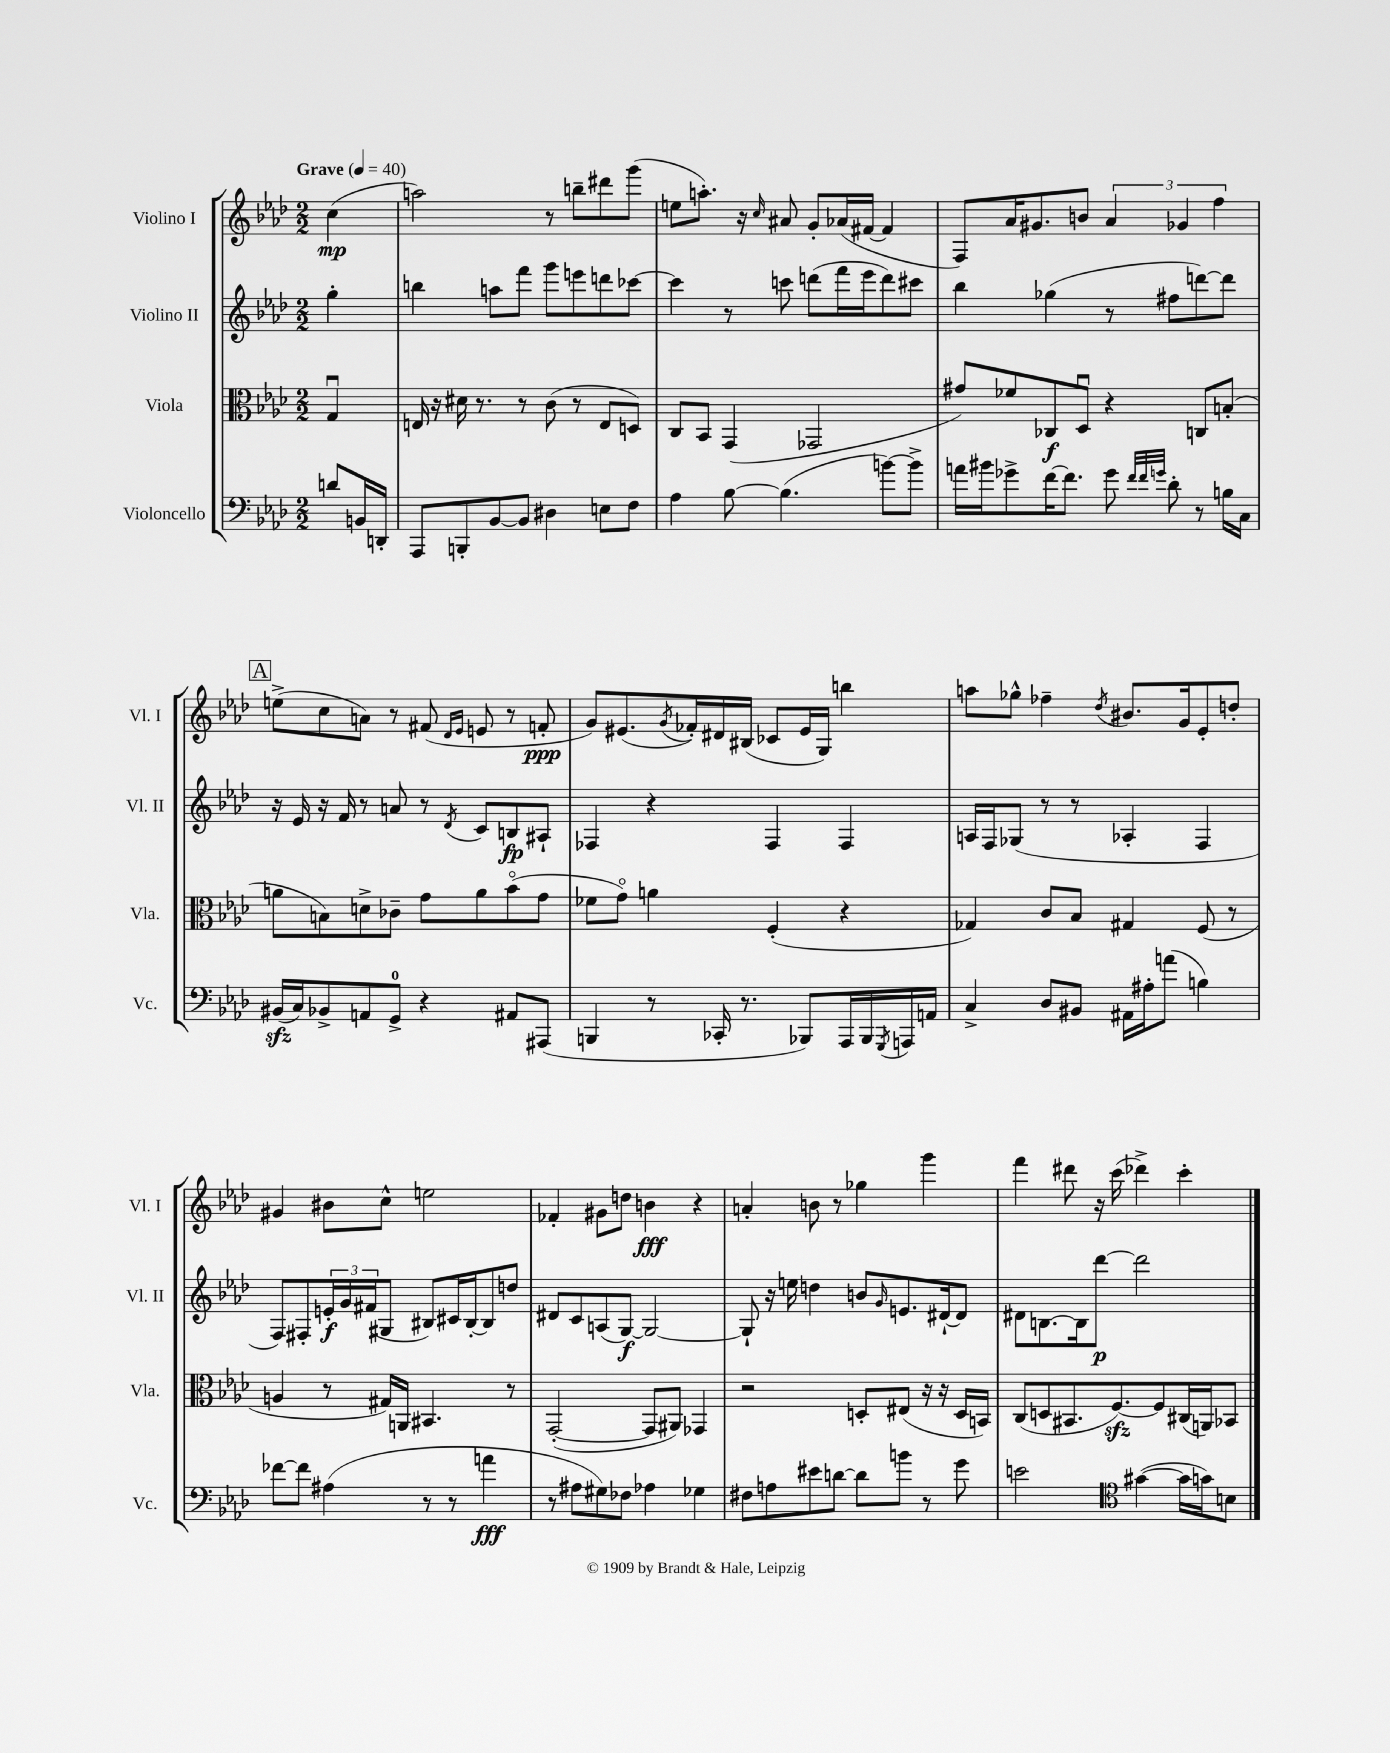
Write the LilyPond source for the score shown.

<<
\new StaffGroup <<
\new Staff = "s0" \with { instrumentName = "Violino I" shortInstrumentName = "Vl. I" } {
    \clef treble \key aes \major \numericTimeSignature \time 2/2 \partial 4 \tempo "Grave" 4 = 40
    c''4\mp( |
    a''2) r8 b''8-- dis'''8 g'''8( |
    e''8 a''8.-.) r16 \grace { c''16 } ais'8 g'8-. aes'16( fis'16~ fis'4 |
    f8) aes'16 gis'8. b'8 \tuplet 3/2 { aes'4 ges'4 f''4 } |
    \mark \markup { \box "A" } e''8->( c''8 a'8) r8 fis'8( \grace { des'16 ees'16 } e'8 r8 f'8-.\ppp |
    g'8) eis'8.( \acciaccatura { g'8 } fes'16-.) dis'16 bis16( ces'8 eis'16 g16) b''4 |
    a''8 ges''8-^ fes''4-- \acciaccatura { des''8 } bis'8. g'16 ees'8-. d''8-. |
    gis'4 bis'8 c''8-^ e''2 |
    fes'4-. gis'8 d''8 b'4\fff r4 |
    a'4-. b'8 r8 ges''4 g'''4 |
    f'''4 dis'''8 r16 c'''16( des'''4->) c'''4-. \bar "|." |
}
\new Staff = "s1" \with { instrumentName = "Violino II" shortInstrumentName = "Vl. II" } {
    \clef treble \key aes \major \numericTimeSignature \time 2/2 \partial 4
    g''4-. |
    b''4 a''8 f'''8 g'''8 e'''8 d'''8 ces'''8~ |
    ces'''4 r8 c'''8 d'''8( f'''16 ees'''16 d'''8) cis'''8 |
    bes''4 ges''4( r8 fis''8 d'''8~) d'''8 |
    \mark \markup { \box "A" } r16 ees'16 r16 f'16 r8 a'8 r8 \acciaccatura { des'8 } c'8 b8\fp ais8-! |
    fes4 r4 fes4 fes4 |
    a16 f16 ges8( r8 r8 aes4-. f4 |
    f8) fis8-. \tuplet 3/2 { e'16-.\f g'16 fis'16( } gis8 bis8) cis'16 bis16~-. bis8 d''8 |
    dis'8 c'8 a8( g8~\f) g2~ |
    g8-! r16 e''16 d''4 b'8 \grace { g'16 } e'8. dis'16~-! dis'8 |
    dis'8 b8.~ b16 des'''8~\p des'''2 \bar "|." |
}
\new Staff = "s2" \with { instrumentName = "Viola" shortInstrumentName = "Vla." } {
    \clef alto \key aes \major \numericTimeSignature \time 2/2 \partial 4
    g4\downbow |
    e16 r16 dis'16 r8. r8 c'8( r8 e8 d8) |
    c8 bes,8 g,4( ges,2 |
    gis'8) fes'8 ces8\f des8\downbow r4 c8 b8-.( |
    \mark \markup { \box "A" } a'8 b8) d'8-> ces'8-- g'8 a'8 bes'8\flageolet( g'8 |
    fes'8 g'8\flageolet) a'4 f4-.( r4 |
    ges4) c'8 bes8 gis4 f8( r8 |
    a4 r8 gis16) a,16 bis,4. r8 |
    g,2~-.( g,8 ais,8) ges,4 |
    r2 d8-. eis8( r16 r16 d16 b,16) |
    c8( d8 bis,8. f8.~\sfz) f8 cis16( a,16) bes,8 \bar "|." |
}
\new Staff = "s3" \with { instrumentName = "Violoncello" shortInstrumentName = "Vc." } {
    \clef bass \key aes \major \numericTimeSignature \time 2/2 \partial 4
    d'8 b,16 d,16-. |
    aes,,8 b,,8-. bes,8~ bes,8 dis4 e8 f8 |
    aes4 bes8~ bes4.( b'8~) b'8-> |
    a'16 bis'16 ges'8-> f'16~ f'8. ges'8 \grace { f'32 f'32 g'32 } des'8-. r8 b16 c16 |
    \mark \markup { \box "A" } bis,16\sfz( c16) bes,8-> a,8 g,8-0-> r4 ais,8 ais,,8( |
    b,,4 r8 ces,16-. r8. bes,,8) aes,,16 bes,,16 \acciaccatura { g,,8 } a,,16 a,16 |
    c4-> des8 bis,8 ais,16 ais16-. a'8( b4) |
    fes'8~ fes'8 ais4( r8 r8 a'4\fff |
    r8 ais8 gis8) fes8 aes4 ges4 |
    fis8 a8 eis'8 d'8~ d'8 b'8 r8 g'8 |
    e'2 \clef tenor gis'4~( gis'16 g'16) b8 \bar "|." |
}
>>
>>
\layout { \context { \Score \remove "Bar_number_engraver" } }
